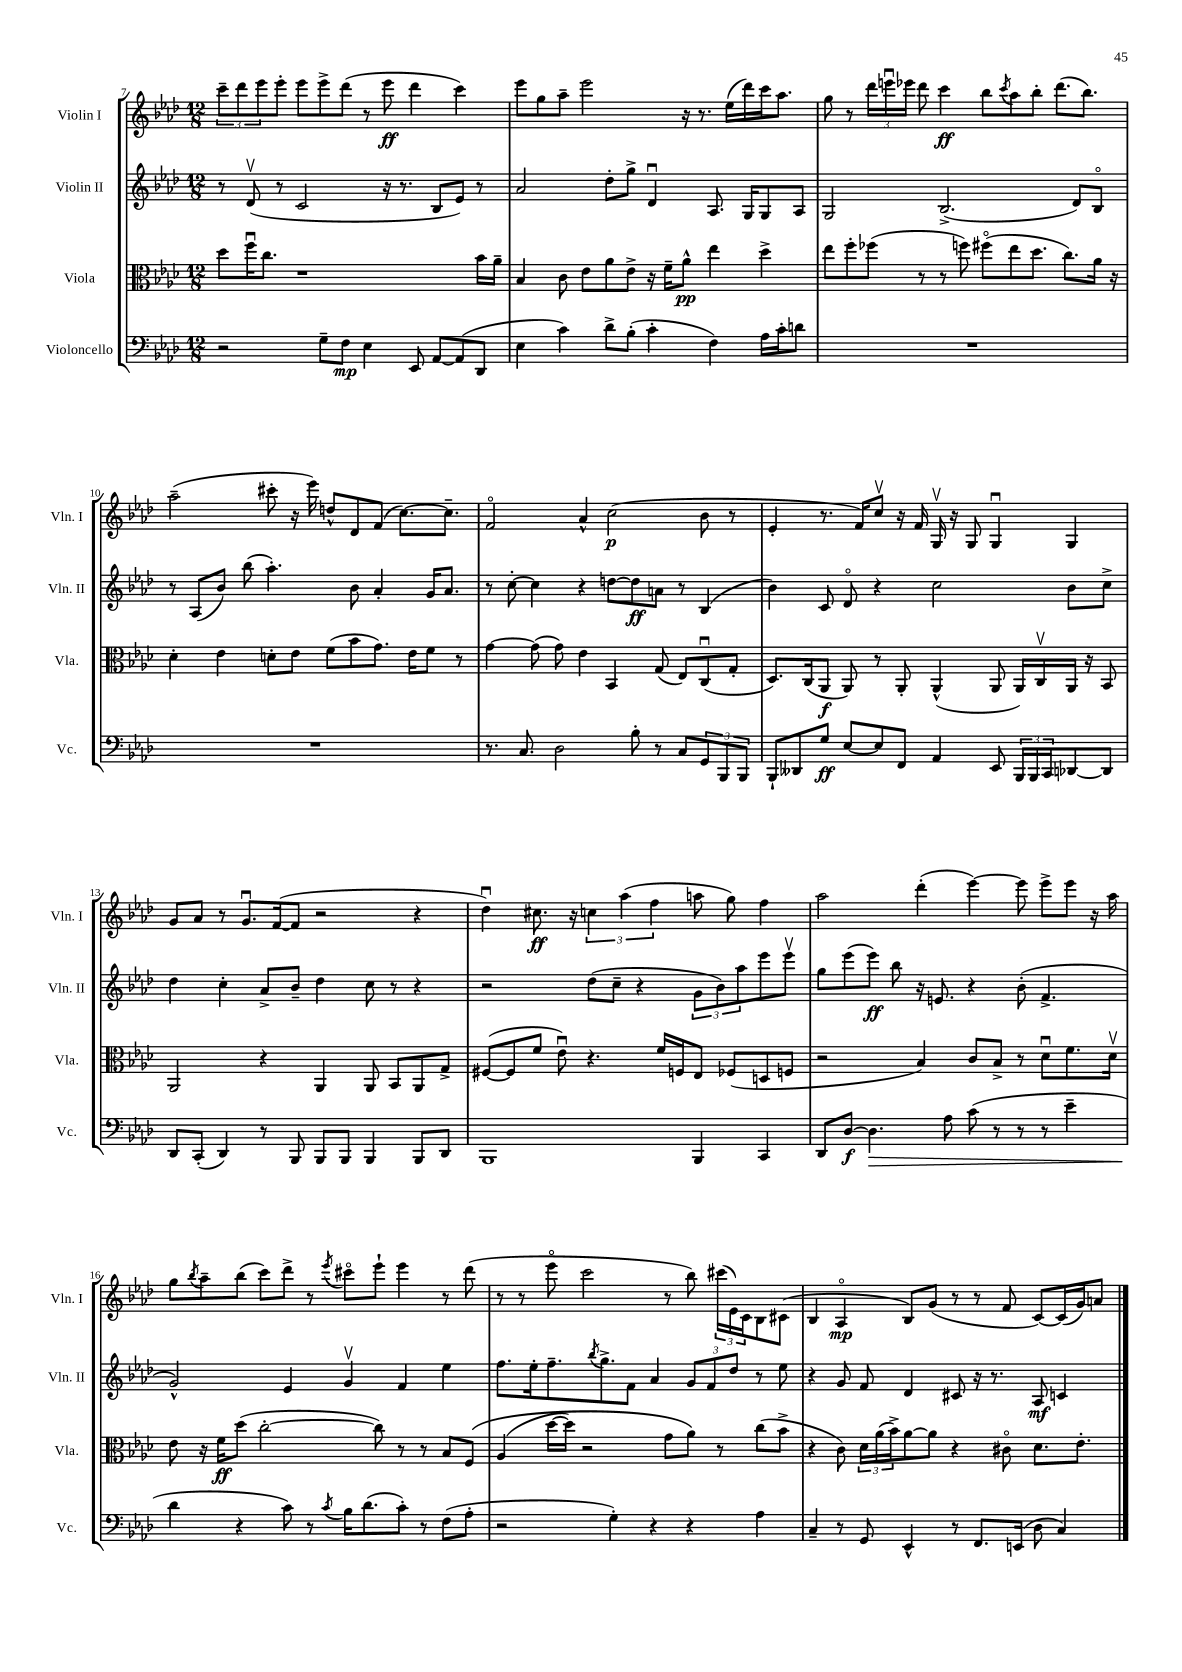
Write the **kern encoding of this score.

**kern	**kern	**kern	**kern
*staff4	*staff3	*staff2	*staff1
*clefF4	*clefC3	*clefG2	*clefG2
*k[b-e-a-d-]	*k[b-e-a-d-]	*k[b-e-a-d-]	*k[b-e-a-d-]
*M12/8	*M12/8	*M12/8	*M12/8
2r	8dd-	8r	12ccc~
.	.	.	12ddd-
.	16ffu	(8d-v	.
.	.	.	12eee-
.	8.cc	.	.
.	.	8r	8eee-'
.	1r	2c	8eee-
8G~	.	.	8eee-^
8F	.	.	(8ddd-
4E-	.	.	8r
.	.	16r	8eee-
.	.	8.r	.
8EE-	.	.	4ddd-
[8AA-	.	8B-	.
(8AA-]	.	8e-)	4ccc)
8DD-	16b-	8r	.
.	16a-~	.	.
=	=	=	=
4E-	4B-	2a-	8eee-
.	.	.	8gg
4c)	8c	.	8aa-~
.	8e-	.	2eee-
8d-^	8a-	8dd-'	.
(8B-'	8e-^	8gg^	.
4c'	16r	4d-u	.
.	16f~	.	.
.	8a-^^	.	16r
.	.	.	8.r
4F)	4ee-	8.A-	.
.	.	.	(16ee-
.	.	16G	16ddd-)
16A-	4dd-^	8G	16ccc
16c'	.	.	8.aa-
8d	.	8A-	.
=	=	=	=
1.r	8ee-	2G	8gg
.	8ff'	.	8r
.	(8ff-	.	24ddd-
.	.	.	24eeeu
.	.	.	24eee-
.	8r	.	8ddd-
.	8r	(2.B-^	4ccc
.	8ff)	.	.
.	(8ff#o	.	8bb-
.	.	.	8qccc
.	8ee-	.	8aa-
.	8.dd-	.	8bb-'
.	.	.	(8.ddd-
.	8.cc)	.	.
.	.	8d-)	.
.	.	.	8.bb-)
.	16a-	8B-o	.
.	16r	.	.
=	=	=	=
1.r	4d-'	8r	(2aa-~
.	.	(8A-	.
.	4e-	8b-)	.
.	.	(8bb-	.
.	8d'	4.aa-')	8ccc#'
.	8e-	.	16r
.	.	.	16eee-)
.	(8f	.	8dd^^
.	8b-	8b-	8d-
.	8.g)	4a-'	(8f
.	.	.	[8.cc)
.	16e-	.	.
.	8f	16g	.
.	.	8.a-	8.cc~]
.	8r	.	.
=	=	=	=
8.r	[4g	8r	2fo
.	.	[8cc'	.
8.C	.	.	.
.	(8g]	4cc]	.
2D-	8g)	.	.
.	4e-	4r	4a-^^
.	4BB-	[8dd	(2cc
8B-'	.	8dd]	.
8r	(8G	8a	.
8C	8E-)	8r	.
12GG	(8Cu	(4B-	8b-
12BBB-	.	.	.
.	8G'	.	8r
12BBB-	.	.	.
=	=	=	=
8BBB-`	8.D-)	4b-)	4e-'
8DD--	.	.	.
.	(16C	.	.
8G	8AA-	8c	8.r
[8E-	8AA-)	8d-o	.
.	.	.	16f)
8E-]	8r	4r	8ccv
8FF	8AA-'	.	16r
.	.	.	16f
4AA-	(4AA-^^	2cc	16Gv
.	.	.	16r
.	.	.	8G
8EE-	8AA-	.	4Gu
24BBB-	16AA-)	.	.
24BBB-	.	.	.
.	16Cv	.	.
24CC	.	.	.
[8DD-	16AA-	8b-	4G
.	16r	.	.
8DD-]	8BB-	8cc^	.
=	=	=	=
8DD-	2AA-	4dd-	8g
(8CC'	.	.	8a-
4DD-)	.	4cc'	8r
.	.	.	8.gu
8r	4r	8a-^	.
.	.	.	([16f
8BBB-	.	8b-~	8f]
8BBB-	4AA-	4dd-	2r
8BBB-	.	.	.
4BBB-	8AA-	8cc	.
.	8BB-	8r	.
8BBB-	8AA-	4r	4r
8DD-	8G^	.	.
=	=	=	=
1BBB-	([8F#	2r	4dd-u)
.	8F#]	.	.
.	8f	.	8.cc#
.	8e-u)	.	.
.	.	.	16r
.	4.r	(8dd-	6cc
.	.	8cc~	.
.	.	.	(6aa-
.	.	4r	.
.	.	.	6ff
.	16f	.	.
.	16F	.	.
4BBB-	8E-	12g	8aa
.	.	12b-)	.
.	(8F-	.	8gg)
.	.	12aa-	.
4CC	8D	8eee-	4ff
.	8F	8eee-v	.
=	=	=	=
8DD-	2r	8gg	2aa-
[8D-	.	(8eee-	.
4.D-]	.	8eee-)	.
.	.	8bb-	.
.	4B-)	16r	(4ddd-'
.	.	8.e	.
8A-	.	.	.
(8c	8c	4r	[4eee-)
8r	8B-^	.	.
8r	8r	(8b-'	8eee-]
8r	8d-u	4.f^	8eee-^
4e-~	8.f	.	8eee-
.	.	.	16r
.	16d-v	.	16aa-
=	=	=	=
4d-	8e-	2g^^)	8gg
.	.	.	8qbb-
.	16r	.	8aa-~
.	16f	.	.
4r	(8dd-	.	(8bb-
.	[2cc'	.	8ccc)
8c)	.	4e-	8ddd-^
8r	.	.	8r
8qc	.	.	8qeee-
16B-	.	4gv	8ccc#o
(8.d-	.	.	.
.	8cc])	.	8eee-`
8c')	8r	4f	4eee-
8r	8r	.	.
(8F	8B-	4ee-	8r
8A-'	&(8F	.	(8ddd-
=	=	=	=
2r	(4A-	8.ff	8r
.	.	.	8r
.	.	16ee-'	.
.	[16dd-	8.ff~	8eee-o
.	16dd-])	.	.
.	2r	.	2ccc
.	.	8qbb-	.
.	.	8.gg^	.
4G')	.	.	.
.	.	8f	.
4r	.	4a-	.
.	8g	.	8r
4r	8a-&)	12g	8bb-)
.	.	12f	.
.	8r	.	(24ccc#
.	.	12dd-	24e-)
.	.	.	24c
4A-	(8cc	8r	8B-
.	8b-^	8ee-	(8c#
=	=	=	=
4C~	4r	4r	4B-
8r	8c)	8g	4A-o
8GG	24d-	8f	.
.	(24a-	.	.
.	24b-^)	.	.
4EE-^^	[8a-	4d-	8B-)
.	8a-]	.	(8g
8r	4r	8c#	8r
8.FF	.	16r	8r
.	.	8.r	.
.	8c#o	.	8f
(16EE	.	.	.
8D-	8.d-	8A-	[8c)
4C)	.	4c	(16c]
.	8.e-'	.	16g)
.	.	.	8a
==	==	==	==
*-	*-	*-	*-
